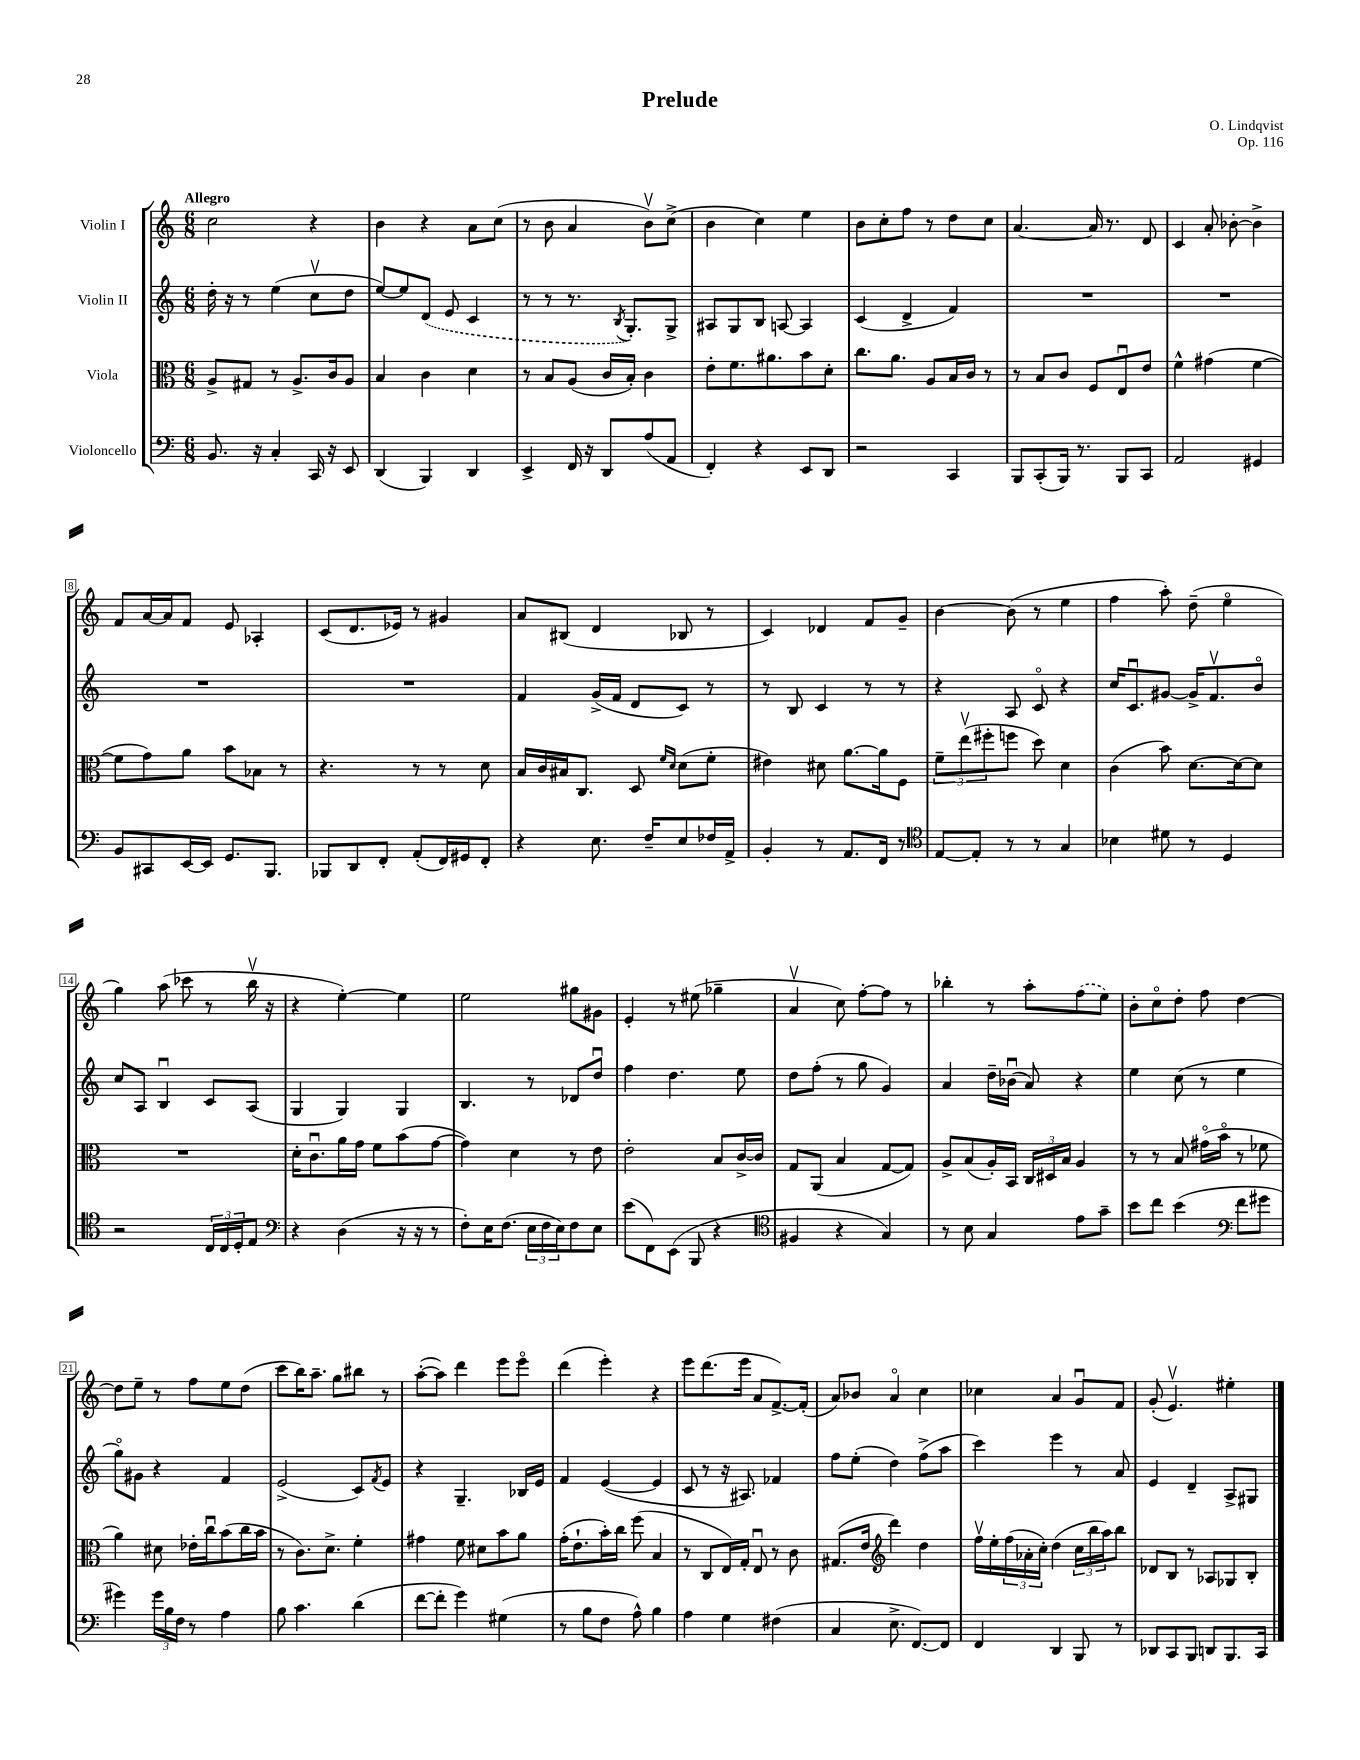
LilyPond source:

\header { title = "Prelude" composer = "O. Lindqvist" opus = "Op. 116" }
<<
\new StaffGroup <<
\new Staff = "s0" \with { instrumentName = "Violin I" } {
    \clef treble \key c \major \numericTimeSignature \time 6/8 \tempo "Allegro"
    c''2 r4 |
    b'4 r4 a'8 c''8( |
    r8 b'8 a'4 b'8\upbow) c''8->( |
    b'4 c''4) e''4 |
    b'8 c''8-. f''8 r8 d''8 c''8 |
    a'4.~ a'16 r8. d'8 |
    c'4 a'8-. bes'8~-. bes'4-> |
    f'8 a'16~ a'16 f'8 e'8 aes4-. |
    c'8( d'8. ees'16) r8 gis'4 |
    a'8 bis8( d'4 bes8 r8 |
    c'4) des'4 f'8 g'8-- |
    b'4~ b'8( r8 e''4 |
    f''4 a''8-.) d''8--( e''4\flageolet |
    g''4) a''8( ces'''8 r8 b''16\upbow r16 |
    r4 e''4~-.) e''4 |
    e''2 gis''8 gis'8 |
    e'4-. r8 eis''8( ges''4-- |
    a'4\upbow c''8) f''8~-. f''8 r8 |
    bes''4-. r8 a''8-. \once \slurDashed f''8( e''8) |
    b'8-. c''8\flageolet d''8-. f''8 d''4~ |
    d''8 e''8-- r8 f''8 e''8 d''8( |
    c'''8 b''16) a''8.-- g''8 bis''8 r8 |
    a''8~-.( a''8) d'''4 e'''8 e'''8\flageolet |
    d'''4( e'''4-.) r4 |
    e'''8 d'''8.( e'''16 a'8 f'8.~->) f'16-.( |
    a'8) bes'8 a'4\flageolet c''4 |
    ces''4 a'4 g'8\downbow f'8 |
    g'8-.( e'4.\upbow) eis''4-. \bar "|." |
}
\new Staff = "s1" \with { instrumentName = "Violin II" } {
    \clef treble \key c \major \numericTimeSignature \time 6/8
    d''16-. r16 r8 e''4( c''8\upbow d''8 |
    e''8~) e''8 \once \slurDashed d'8( e'8 c'4 |
    r8 r8 r8. \acciaccatura { b8 } g8.-.) g8-> |
    ais8 g8 b8 a8~ a4 |
    c'4( d'4-> f'4) |
    R2. |
    R2. |
    R2. |
    R2. |
    f'4 g'16->( f'16 d'8 c'8) r8 |
    r8 b8 c'4 r8 r8 |
    r4 a8 c'8\flageolet r4 |
    c''16 c'8.\downbow gis'8~ gis'16-> f'8.\upbow b'8\flageolet |
    c''8 a8 b4\downbow c'8 a8( |
    g4 g4) g4 |
    b4. r8 des'8 d''8\downbow |
    f''4 d''4. e''8 |
    d''8 f''8-.( r8 g''8 g'4) |
    a'4 d''16-- bes'16\downbow( a'8) r4 |
    e''4 c''8( r8 e''4 |
    g''8\flageolet) gis'8 r4 f'4 |
    e'2->( c'8) \acciaccatura { f'8 } e'8 |
    r4 g4.-- bes16 e'16 |
    f'4 e'4~( e'4 |
    c'8 r8 r16 ais8.) fes'4 |
    f''8 e''8-.( d''4) f''8->( a''8 |
    c'''4) e'''4 r8 a'8 |
    e'4 d'4-- a8-> gis8 \bar "|." |
}
\new Staff = "s2" \with { instrumentName = "Viola" } {
    \clef alto \key c \major \numericTimeSignature \time 6/8
    a8-> gis8 r8 a8.-> c'16 a8 |
    b4 c'4 d'4 |
    r8 b8 a8( c'16 b16-.) c'4 |
    e'8-. f'8. ais'8. b'8 d'8-. |
    c''8. a'8. a8 b16 c'16 r8 |
    r8 b8 c'8 f8 e8\downbow e'8 |
    f'4-^ gis'4( f'4~ |
    f'8 g'8) a'8 b'8 bes8 r8 |
    r4. r8 r8 d'8 |
    b16 c'16 bis16 c8. d8 \grace { f'16 d'16 } d'8( f'8-. |
    eis'4) dis'8 a'8.~ a'16 f8 |
    \tuplet 3/2 { f'8-- e''8\upbow( fis''8-. } f''8 d''8) d'4 |
    c'4( b'8) d'8.~ d'16~ d'8 |
    R2. |
    d'16-. c'8.\downbow a'16 g'16 f'8 b'8( g'8~ |
    g'4) d'4 r8 e'8 |
    e'2-. b8 c'16~-> c'16 |
    g8 a,8( b4 g8~ g8) |
    a8-> b8( a16-.) b,16 \tuplet 3/2 { c16 dis16 b16 } a4 |
    r8 r8 b8 gis'16\flageolet( b'16\flageolet r8 fes'8 |
    a'4) dis'8 ees'16-. c''16\downbow b'8( c''16 b'16 |
    r8 c'8.) d'8.-> f'4-. |
    gis'4 f'8 dis'8 b'8 a'8 |
    g'16-.( e'8.-! b'16-.) c''16 f''8( b4 |
    r8 c8 e16) g16-. e8\downbow r8 c'8 |
    gis8.( e'16 \clef treble d'''4) d''4 |
    f''16\upbow e''16-. \tuplet 3/2 { f''16( aes'16-. c''16-.) } d''4( \tuplet 3/2 { c''16 b''16 a''16) } b''8 |
    des'8 b8 r8 aes8 ges8 b8-. \bar "|." |
}
\new Staff = "s3" \with { instrumentName = "Violoncello" } {
    \clef bass \key c \major \numericTimeSignature \time 6/8
    b,8. r16 c4-. c,16 r16 e,8 |
    d,4( b,,4) d,4 |
    e,4-> f,16 r16 d,8 a8( a,8 |
    f,4-.) r4 e,8 d,8 |
    r2 c,4 |
    b,,8 c,8-.( b,,16) r8. b,,8 c,8 |
    a,2 gis,4 |
    b,8 cis,8 e,16~ e,16 g,8. b,,8. |
    bes,,8 d,8 f,8-. a,8-.( f,16) gis,16 f,8-. |
    r4 e8. f16-- e8 fes16 a,16-> |
    b,4-. r8 a,8. f,16 r8 |
    \clef tenor e8~ e8-. r8 r8 g4 |
    bes4 dis'8 r8 d4 |
    r2 \tuplet 3/2 { c16 c16 d16-. } e8 |
    \clef bass r4 d4( r16 r16 r8 |
    f8-.) e16 f8.( \tuplet 3/2 { e16 f16 e16) } f8 e8 |
    e'8( f,8) e,8( b,,8 r4 |
    \clef tenor fis4 r4 g4) |
    r8 b8 g4 e'8 g'8-- |
    b'8 c''8 b'4( \clef bass f'8 gis'8 |
    gis'4) \tuplet 3/2 { gis'16 b16 f16 } r8 a4 |
    b8 c'4. d'4( |
    f'8~ f'8-. g'4) gis4( |
    r8 b8 f8 a8-^) b4 |
    a4 g4 fis4( |
    c4 e8.-> f,8.~) f,8 |
    f,4 d,4 b,,8 r8 |
    des,8 c,8 b,,8 d,8 b,,8. c,16 \bar "|." |
}
>>
>>
\layout { \context { \Score \override BarNumber.stencil = #(make-stencil-boxer 0.1 0.3 ly:text-interface::print) } }
